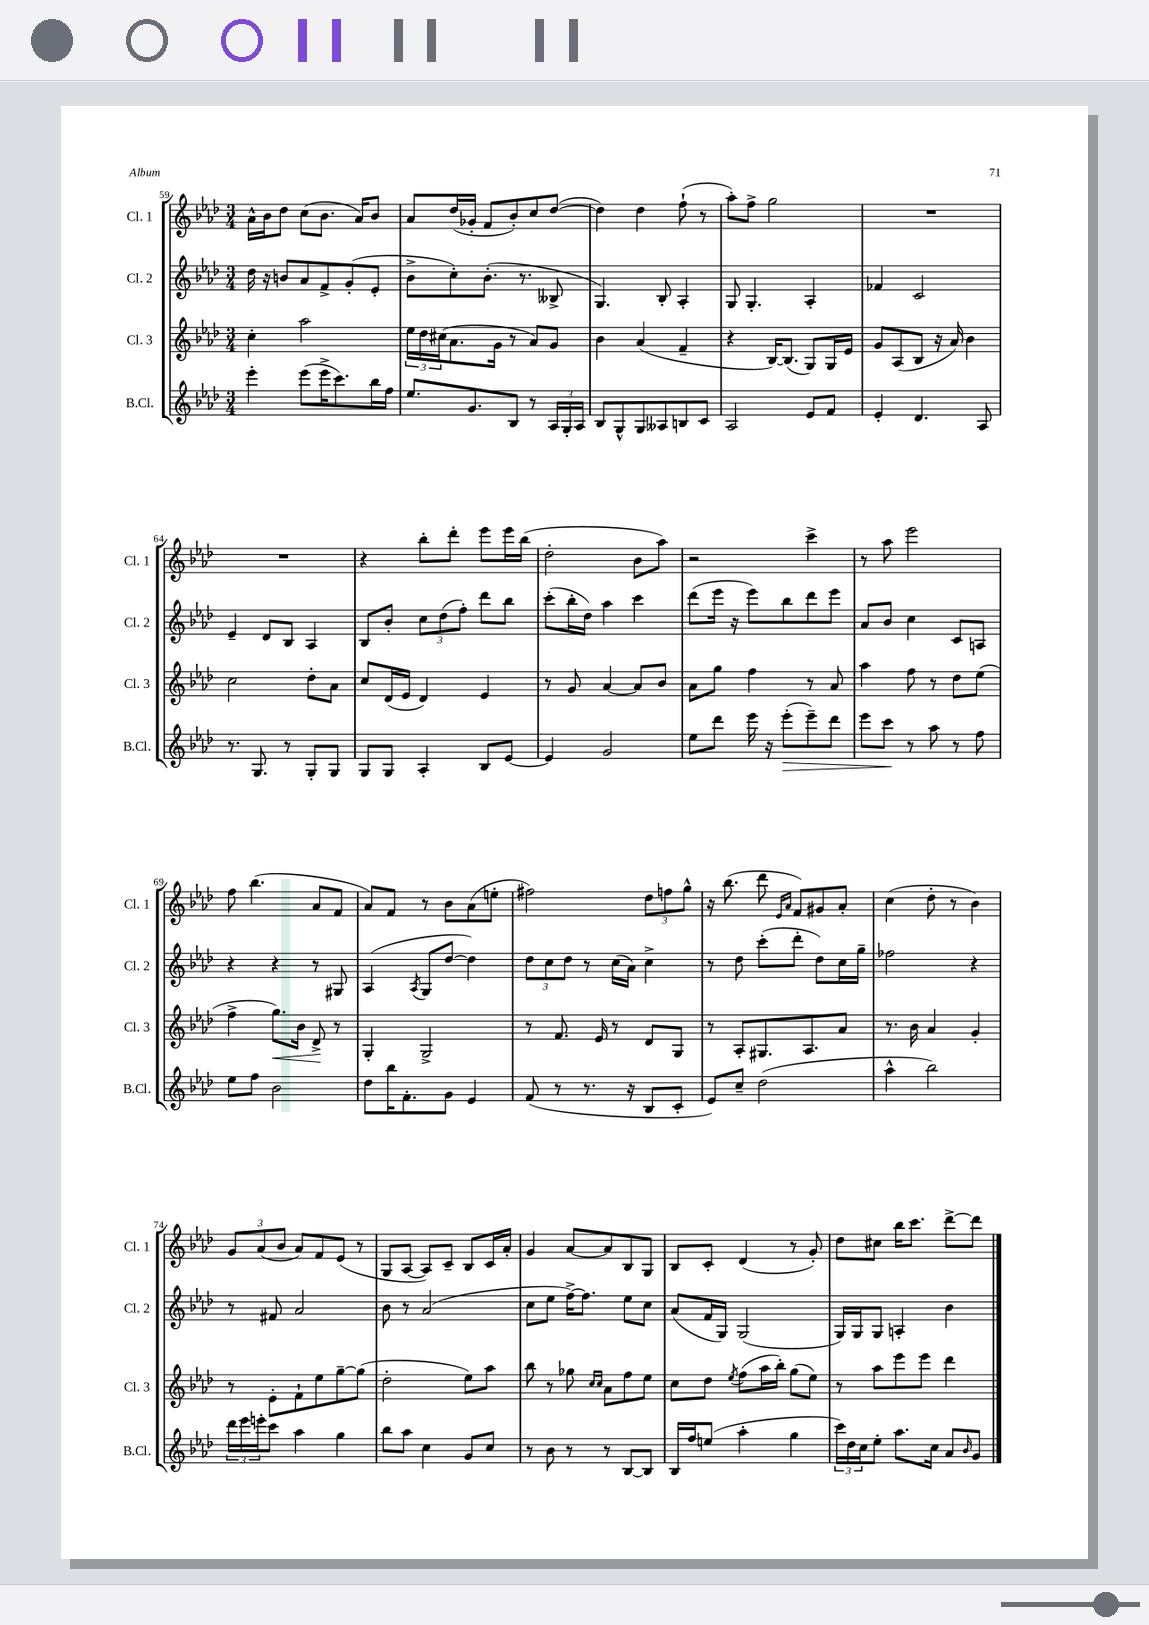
<<
\new StaffGroup <<
\new Staff = "s0" \with { instrumentName = "Cl. 1" shortInstrumentName = "Cl. 1" } {
    \clef treble \key aes \major \numericTimeSignature \time 3/4
    aes'16-^ bes'16 des''8 c''8( bes'8. aes'16) bes'8 |
    aes'8 des''16( ges'16-. f'8 bes'8-.) c''8 des''8~( |
    des''4) des''4 f''8-!( r8 |
    aes''8-.) f''8-> g''2 |
    R2. |
    R2. |
    r4 bes''8-. des'''8-. ees'''8 ees'''16 bes''16( |
    des''2-. bes'8 aes''8) |
    r2 c'''4-> |
    r8 aes''8 ees'''2 |
    f''8 bes''4.( aes'8 f'8 |
    aes'8) f'8 r8 bes'8 aes'8( e''8-. |
    fis''2) \tuplet 3/2 { des''8 f''8 g''8-^ } |
    r16 bes''8.( des'''8 \grace { ees'16 aes'16 } f'8) gis'8 aes'8-. |
    c''4( des''8-. r8 bes'4) |
    \tuplet 3/2 { g'8 aes'8( bes'8 } aes'8) f'8 ees'8( r8 |
    g8 aes8~ aes8) c'8-- bes8 c'16 aes'16-. |
    g'4 aes'8~ aes'8 bes8 g8 |
    bes8 c'8-. des'4( r8 g'8-.) |
    des''8 cis''8 bes''16 c'''8. des'''8~-> des'''8 \bar "|." |
}
\new Staff = "s1" \with { instrumentName = "Cl. 2" shortInstrumentName = "Cl. 2" } {
    \clef treble \key aes \major \numericTimeSignature \time 3/4
    des''16 r16 b'8 aes'8 f'8-> g'8-.( ees'8-. |
    bes'8-> c''8-.) bes'8.-.( r8. beses8-> |
    g4.) bes8-. aes4-. |
    g8 g4.-. aes4-. |
    fes'4 c'2 |
    ees'4-- des'8 bes8 aes4 |
    bes8 bes'8-. \tuplet 3/2 { c''8 des''8( f''8-.) } des'''8 bes''8 |
    c'''8-.( bes''16-. des''16) aes''4 c'''4 |
    des'''8( ees'''16 r16 ees'''8) bes''8 des'''8 ees'''8 |
    aes'8 bes'8 c''4 c'8 a8 |
    r4 r4 r8 gis8 |
    aes4( \acciaccatura { aes8 } g8 des''8~ des''4) |
    \tuplet 3/2 { des''8 c''8 des''8 } r8 c''16( aes'16) c''4-> |
    r8 des''8 c'''8-.( des'''8-. des''8) c''16 g''16-- |
    fes''2 r4 |
    r8 fis'8 aes'2 |
    bes'8 r8 aes'2( |
    c''8 ees''8 f''16~->) f''8. ees''8 c''8 |
    aes'8( f'16 g16) g2( |
    g16) g16 g8 a4-. bes'4 \bar "|." |
}
\new Staff = "s2" \with { instrumentName = "Cl. 3" shortInstrumentName = "Cl. 3" } {
    \clef treble \key aes \major \numericTimeSignature \time 3/4
    c''4-. aes''2 |
    \tuplet 3/2 { ees''16 des''16 cis''16( } aes'8. g'16 r8 aes'8) g'8 |
    bes'4 aes'4( f'4-- |
    r4 bes16~) bes8.( g8) g16 ees'16 |
    g'8 aes8( bes8 r16 aes'16) bes'4 |
    c''2 des''8-. aes'8 |
    c''8 des'16( ees'16 des'4) ees'4 |
    r8 g'8 aes'4~ aes'8 bes'8 |
    aes'8 g''8 f''4 r8 aes'8 |
    aes''4 f''8 r8 des''8 ees''8( |
    f''4-> g''8.\<) bes'16 des'8->\! r8 |
    g4-. g2-> |
    r8 f'8. ees'16 r8 des'8 g8 |
    r8 aes8-. gis8. aes8. aes'8 |
    r8. bes'16 aes'4 g'4-. |
    r8 ees'8-. f'8-! ees''8 g''8~-- g''8( |
    des''2-. ees''8) aes''8 |
    bes''8 r8 ges''8 \grace { c''16 c''16 } aes'8 f''8 ees''8 |
    c''8 des''8 \acciaccatura { ees''8 } f''8( aes''16 bes''16-.) g''8( ees''8) |
    r8 aes''8 ees'''8 ees'''8 des'''4 \bar "|." |
}
\new Staff = "s3" \with { instrumentName = "B.Cl." shortInstrumentName = "B.Cl." } {
    \clef treble \key aes \major \numericTimeSignature \time 3/4
    ees'''4-. ees'''8( ees'''16-> c'''8.) bes''16 f''16 |
    ees''8. g'8. bes8 r8 \tuplet 3/2 { aes16 g16-. aes16 } |
    bes8 g8-^ g8 aeses8 b8 c'8 |
    aes2 ees'8 f'8 |
    ees'4-. des'4. aes8 |
    r8. g8. r8 g8-. g8 |
    g8 g8 aes4-. bes8 ees'8~ |
    ees'4 g'2 |
    ees''8 des'''8 ees'''16 r16 ees'''8-.\>( ees'''8--) des'''8 |
    ees'''8 c'''8\! r8 aes''8 r8 f''8 |
    ees''8 f''8 bes'2 |
    des''8 bes''16 f'8.-. g'8 ees'4 |
    f'8( r8 r8. r16 bes8 c'8-. |
    ees'8) c''8-- des''2( |
    aes''4-^ bes''2) |
    \tuplet 3/2 { des'''16 ees'''16 e'''16-. } c'''8 aes''4 g''4 |
    bes''8 aes''8 c''4 g'8 c''8 |
    r8 bes'8 r8 r8 bes8~ bes8 |
    bes16 f''16 e''8( aes''4-. g''4 |
    \tuplet 3/2 { c'''16) des''16 c''16 } ees''8-. aes''8. c''16 aes'8 \grace { bes'16 } g'8 \bar "|." |
}
>>
>>
\layout { \context { \Score currentBarNumber = #59 } }
